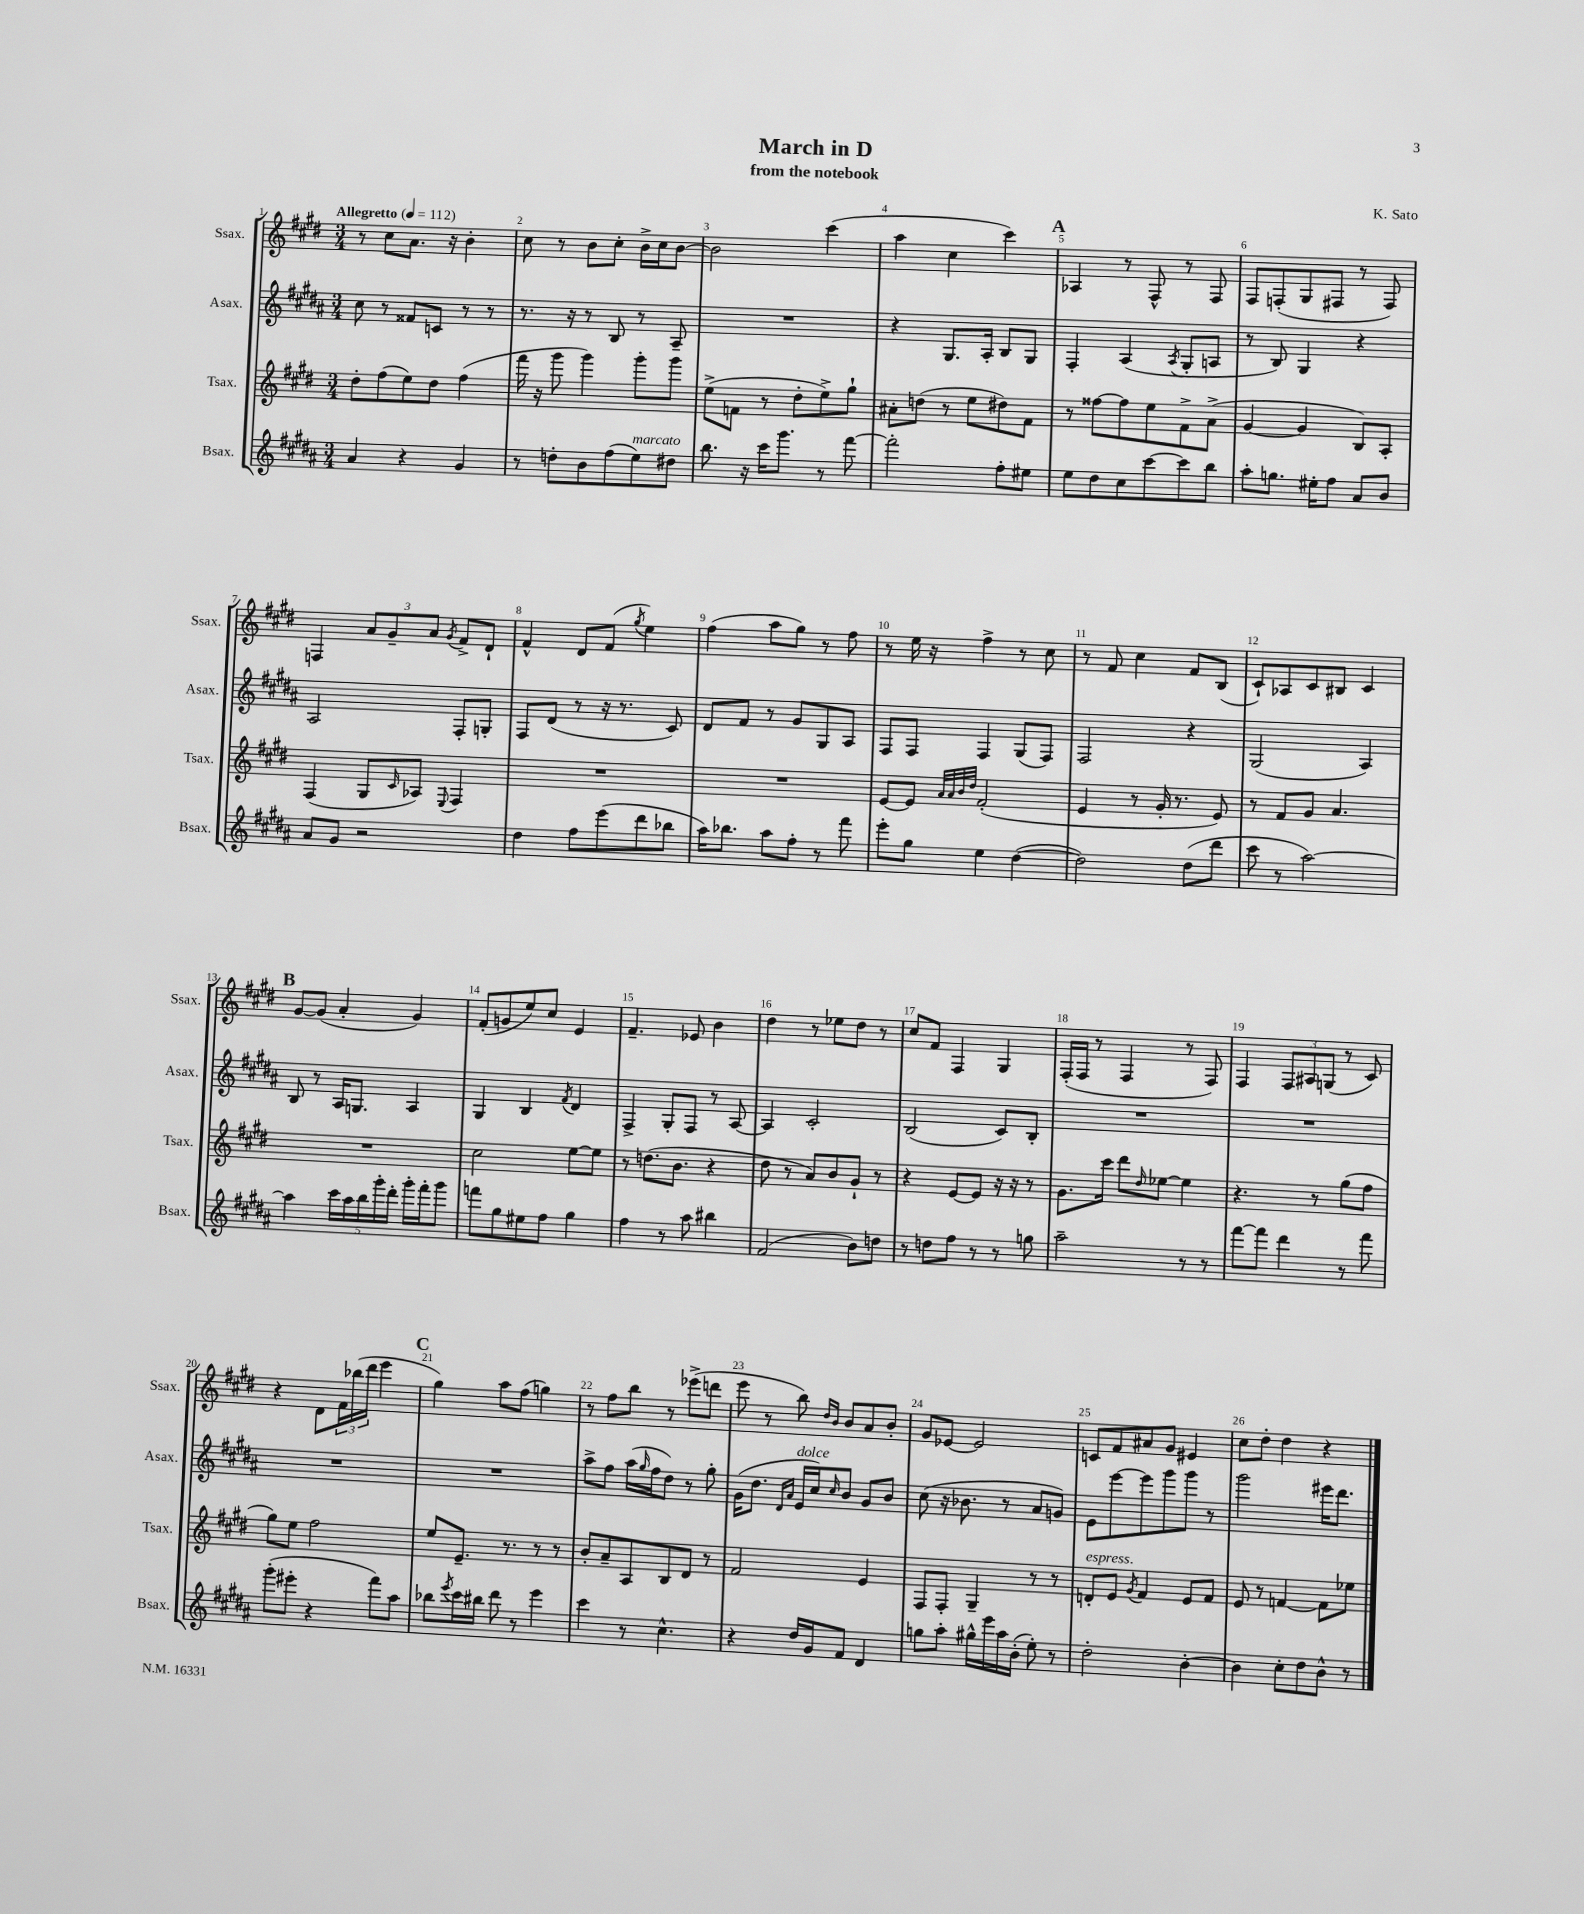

**kern	**kern	**kern	**kern
*part4	*part3	*part2	*part1
*staff4	*staff3	*staff2	*staff1
*I"Bsax.	*I"Tsax.	*I"Asax.	*I"Ssax.
*I'Bsax.	*I'Tsax.	*I'Asax.	*I'Ssax.
*clefG2	*clefG2	*clefG2	*clefG2
*k[f#c#g#d#a#]	*k[f#c#g#d#]	*k[f#c#g#d#a#]	*k[f#c#g#d#]
*M3/4	*M3/4	*M3/4	*M3/4
*MM112	*MM112	*MM112	*MM112
=1	=1	=1	=1
!	!	!	!LO:TX:a:B:t=Allegretto
4a#/	8dd#'\L	8cc#\	8r
.	(8ff#\	8r	8cc#\L
4r	8ee\)	8f##X/L	8.a\J
.	8dd#\J	8cn/J	.
.	.	.	16r
4g#/	(4ff#\	8r	4b'\
.	.	8r	.
=2	=2	=2	=2
8r	16fff#\	8.r	8cc#\
.	16r	.	.
8ddn'\L	8ggg#\	.	8r
.	.	16r	.
8b\	4ggg#\)	8r	8b\L
(8ff#\	.	8B/	8cc#'\J
!LO:TX:a:i:t=marcato	!	!	!
8ee\)	8ggg#'\L	8r	16b^\LL
.	.	.	16cc#\J
8dd#X\J	8ggg#\J	8A#~/	[8b\J
=3	=3	=3	=3
8.bb\	(8ee^\L	2.r	2b\]
.	8fn\J	.	.
16r	.	.	.
16ccc#\KL	8r	.	.
8.ggg#\J	.	.	.
.	8dd#'\L	.	.
8r	8ee^\)	.	(4ccc#\
[8fff#\	8gg#`\J	.	.
=4	=4	=4	=4
2fff#'\]	8a#X'\L	4r	4aa\
.	(8ddn\J	.	.
.	8r	8.G#/L	4cc#\
.	8ee\L	.	.
.	.	16A#'/Jk	.
8ff#'\L	8dd#X\)	8B/L	4ccc#\)
8ee#X\J	8f#\J	8G#/J	.
!!LO:REH:place=s1:t=A
=5	=5	=5	=5
8ee\L	8r	4F#'/	4A-X/
8dd#\	[8ff##X\L	.	.
8cc#\	8ff##\]	(4A#/	8r
[8ccc#\	8ee\	.	8F#^^/
.	.	8qA#/	.
8ccc#\]	8f#^\	8G#'/L	8r
8bb\J	(8a^\J	8An/J	8F#/
=6	=6	=6	=6
8aa#'\L	[4g#/	8r	8F#/L
8.ggn\J	.	8B/)	(8Fn'/
.	4g#/]	4G#/	8G#/
16ee#X'\KL	.	.	.
8ff#\J	.	.	8F#X/J
8a#/L	8B/L)	4r	8r
8b/J	8A'/J	.	8F#/)
!!LO:LB:g=z
=7	=7	=7	=7
8a#/L	(4F#/	2A#/	4Fn/
8g#/J	.	.	.
2r	8G#/L	.	12a/L
.	.	.	12g#~/
.	16qqc#/	.	.
.	8A-X/J)	.	.
.	.	.	12a/J
.	8qqE/	.	8qg#/
.	4F#/	8F#'/L	8f#^/L
.	.	8Gn'/J	8d#`/J
=8	=8	=8	=8
4dd#\	2.r	8F#/L	4f#^^/
.	.	(8d#/J	.
8ff#\L	.	8r	8d#/L
(8eee\	.	16r	(8f#/J
.	.	8.r	.
.	.	.	8qgg#/
8ddd#\	.	.	4ee\)
8bb-X\J	.	8c#/)	.
=9	=9	=9	=9
16aa#\KL)	2.r	8d#/L	(4ff#\
8.bb-X\J	.	.	.
.	.	8f#/J	.
8aa#\L	.	8r	8aa\L
8ff#'\J	.	8g#/L	8gg#\J)
8r	.	8G#/	8r
8fff#\	.	8A#/J	8ff#\
=10	=10	=10	=10
8eee'\L	[8e/L	8F#/L	8r
8gg#\J	8e/J]	8F#/J	16ee\
.	.	.	16r
.	32qqa/LLL	.	.
.	32qqa/	.	.
.	32qqb/	.	.
.	32qqdd#/JJJ	.	.
4ee\	(2f#'/	4F#/	4ff#^\
([4dd#\	.	(8G#/L	8r
.	.	8F#/J)	8cc#\
=11	=11	=11	=11
2dd#\])	4e/	2F#/	8r
.	.	.	8f#/
.	8r	.	4cc#\
.	16g#'/	.	.
.	8.r	.	.
(8dd#\L	.	4r	8f#/L
8ddd#\J	8e/)	.	(8B/J
=12	=12	=12	=12
8ccc#\	8r	(2G#/	8c#`/L)
8r	8f#/L	.	8A-X/
[2aa#\)	8g#/J	.	8c#/
.	4.a/	.	8B#X/J
.	.	4A#/)	4c#/
!!LO:LB:g=z
!!LO:REH:place=s1:t=B
=13	=13	=13	=13
4aa#\]	2.r	8B/	[8g#/L
.	.	8r	(8g#/J]
20ccc#\LL	.	16A#/KL	4a'/
20aa#\	.	.	.
.	.	8.Gn/J	.
20bb\	.	.	.
20ggg#'\	.	.	.
20ddd#'\JJ	.	.	.
16ggg#'\LL	.	4A#/	4g#/)
16fff#'\J	.	.	.
8ggg#\J	.	.	.
=14	=14	=14	=14
8fffn\L	2cc#\	4G#/	(8f#'/L
8gg#\	.	.	8gn/
8ee#X\	.	4B/	8ee/)
8ff#\J	.	.	8cc#/J
.	.	8qf#/	.
4gg#\	[8ee\L	4d#/	4e/
.	8ee\J]	.	.
=15	=15	=15	=15
4ff#\	8r	4F#^/	4.f#~/
.	(8.ddn\L	.	.
8r	.	8G#'/L	.
.	8.b\J	.	.
8aa#\	.	8F#/J	8e-X/
4bb#X\	4r	8r	4b\
.	.	[8A#/	.
=16	=16	=16	=16
(2f#/	8dd#\	4A#/]	4dd#\
.	8r	.	.
.	8a/L)	2c#'/	8r
.	8b/	.	8ee-X\L
8b\L)	8g#`/J	.	8dd#\J
8ddn\J	8r	.	8r
=17	=17	=17	=17
8r	4r	(2B/	8cc#/L
8ddn\L	.	.	8f#/J
8ff#\J	[8e/L	.	4F#/
8r	8e/J]	.	.
8r	16r	8c#/L)	4G#/
.	16r	.	.
8ggn\	8r	8B'/J	.
=18	=18	=18	=18
2aa#~\	8.g#\L	2.r	(16F#'/LL
.	.	.	16F#/JJ
.	.	.	8r
.	16ccc#\Jk	.	.
.	8ddd#\L	.	4F#/
.	16qqdd#/	.	.
.	[8ee-X\J	.	.
8r	4ee-\]	.	8r
8r	.	.	8F#/)
=19	=19	=19	=19
[8fff#\L	4.r	2.r	4F#/
8fff#\J]	.	.	.
4ddd#\	.	.	12F#/L
.	.	.	12A#X/
.	8r	.	.
.	.	.	(12Gn/J
8r	(8gg#\L	.	8r
8fff#\	8ff#\J	.	8c#/)
!!LO:LB:g=z
=20	=20	=20	=20
(8ggg#'\L	8gg#\L)	2.r	4r
8eee#X'\J	8ee\J	.	.
4r	2ff#\	.	8d#\L
.	.	.	24f#\L
.	.	.	(24bb-X\
.	.	.	24ddd#\JJ
8fff#\L)	.	.	4eee\
8aa#\J	.	.	.
!!LO:REH:place=s1:t=C
=21	=21	=21	=21
8bb-X\L	8ee/L	2.r	4gg#\)
8qeee/	.	.	.
16ccc#\L	8.e~/J	.	.
16bb#X\JJ	.	.	.
8ddd#\	.	.	8aa\L
.	8.r	.	.
8r	.	.	(8ff#\J
4eee\	8r	.	4ggn\)
.	8r	.	.
=22	=22	=22	=22
4ccc#\	8b'/L	8aa#^\L	8r
.	8a~/	8ff#\J	8ff#\L
8r	8A/	(16aa#\LL	8bb\J
.	.	16qqgg#/	.
.	.	16ff#\J	.
4.cc#^^\	8B/	8dd#\J)	8r
.	8d#/J	8r	(8eee-X^\L
.	8r	8gg#'\	8dddn\J
=23	=23	=23	=23
4r	2f#/	(16g#\KL	8eee\
.	.	8.dd#\J	.
.	.	.	8r
.	.	16qqd#/LL	.
.	.	16qqa#/JJ	.
!	!	!LO:TX:a:i:t=dolce	!
16dd#/LL	.	16e/LL	8bb\)
16g#/J	.	16cc#/J)	.
.	.	.	16qqdd#/LL
.	.	16qqcc#/	16qqb/JJ
8f#/J	.	8b/J	8b/L
4d#/	4e/	8g#/L	8a/
.	.	8b/J	8b'/J
=24	=24	=24	=24
8ggn\L	8F#/L	(8cc#\	8g#/L
8aa#'\J	8F#'/J	16r	[8e-X/J
.	.	8.b-X\	.
16gg#X^^\LL	4G#~/	.	2e-/]
16eee\	.	.	.
16aa#\	.	8r	.
(16b'\JJ	.	.	.
8ee'\)	8r	8a#/L	.
8r	8r	8gn/J)	.
=25	=25	=25	=25
!	!LO:TX:a:i:t=espress.	!	!
2dd#'\	8dn'/L	8e\L	8cn/L
.	8e/J	[8eee\	8f#/
.	8qg#/	.	.
.	4f#/	8eee\]	8a#X/
.	.	8ggg#\	8g#/J
[4b'\	8e/L	8ggg#\J	4e#X/
.	8f#/J	8r	.
=26	=26	=26	=26
4b\]	8e/	2ggg#\	8cc#\L
.	8r	.	8dd#'\J
8cc#'\L	[4fn/	.	4dd#\
8dd#\	.	.	.
8b^^\J	8f\L]	16eee#X\KL	4r
.	.	8.ddd#\J	.
8r	8ee-X\J	.	.
==	==	==	==
*-	*-	*-	*-
